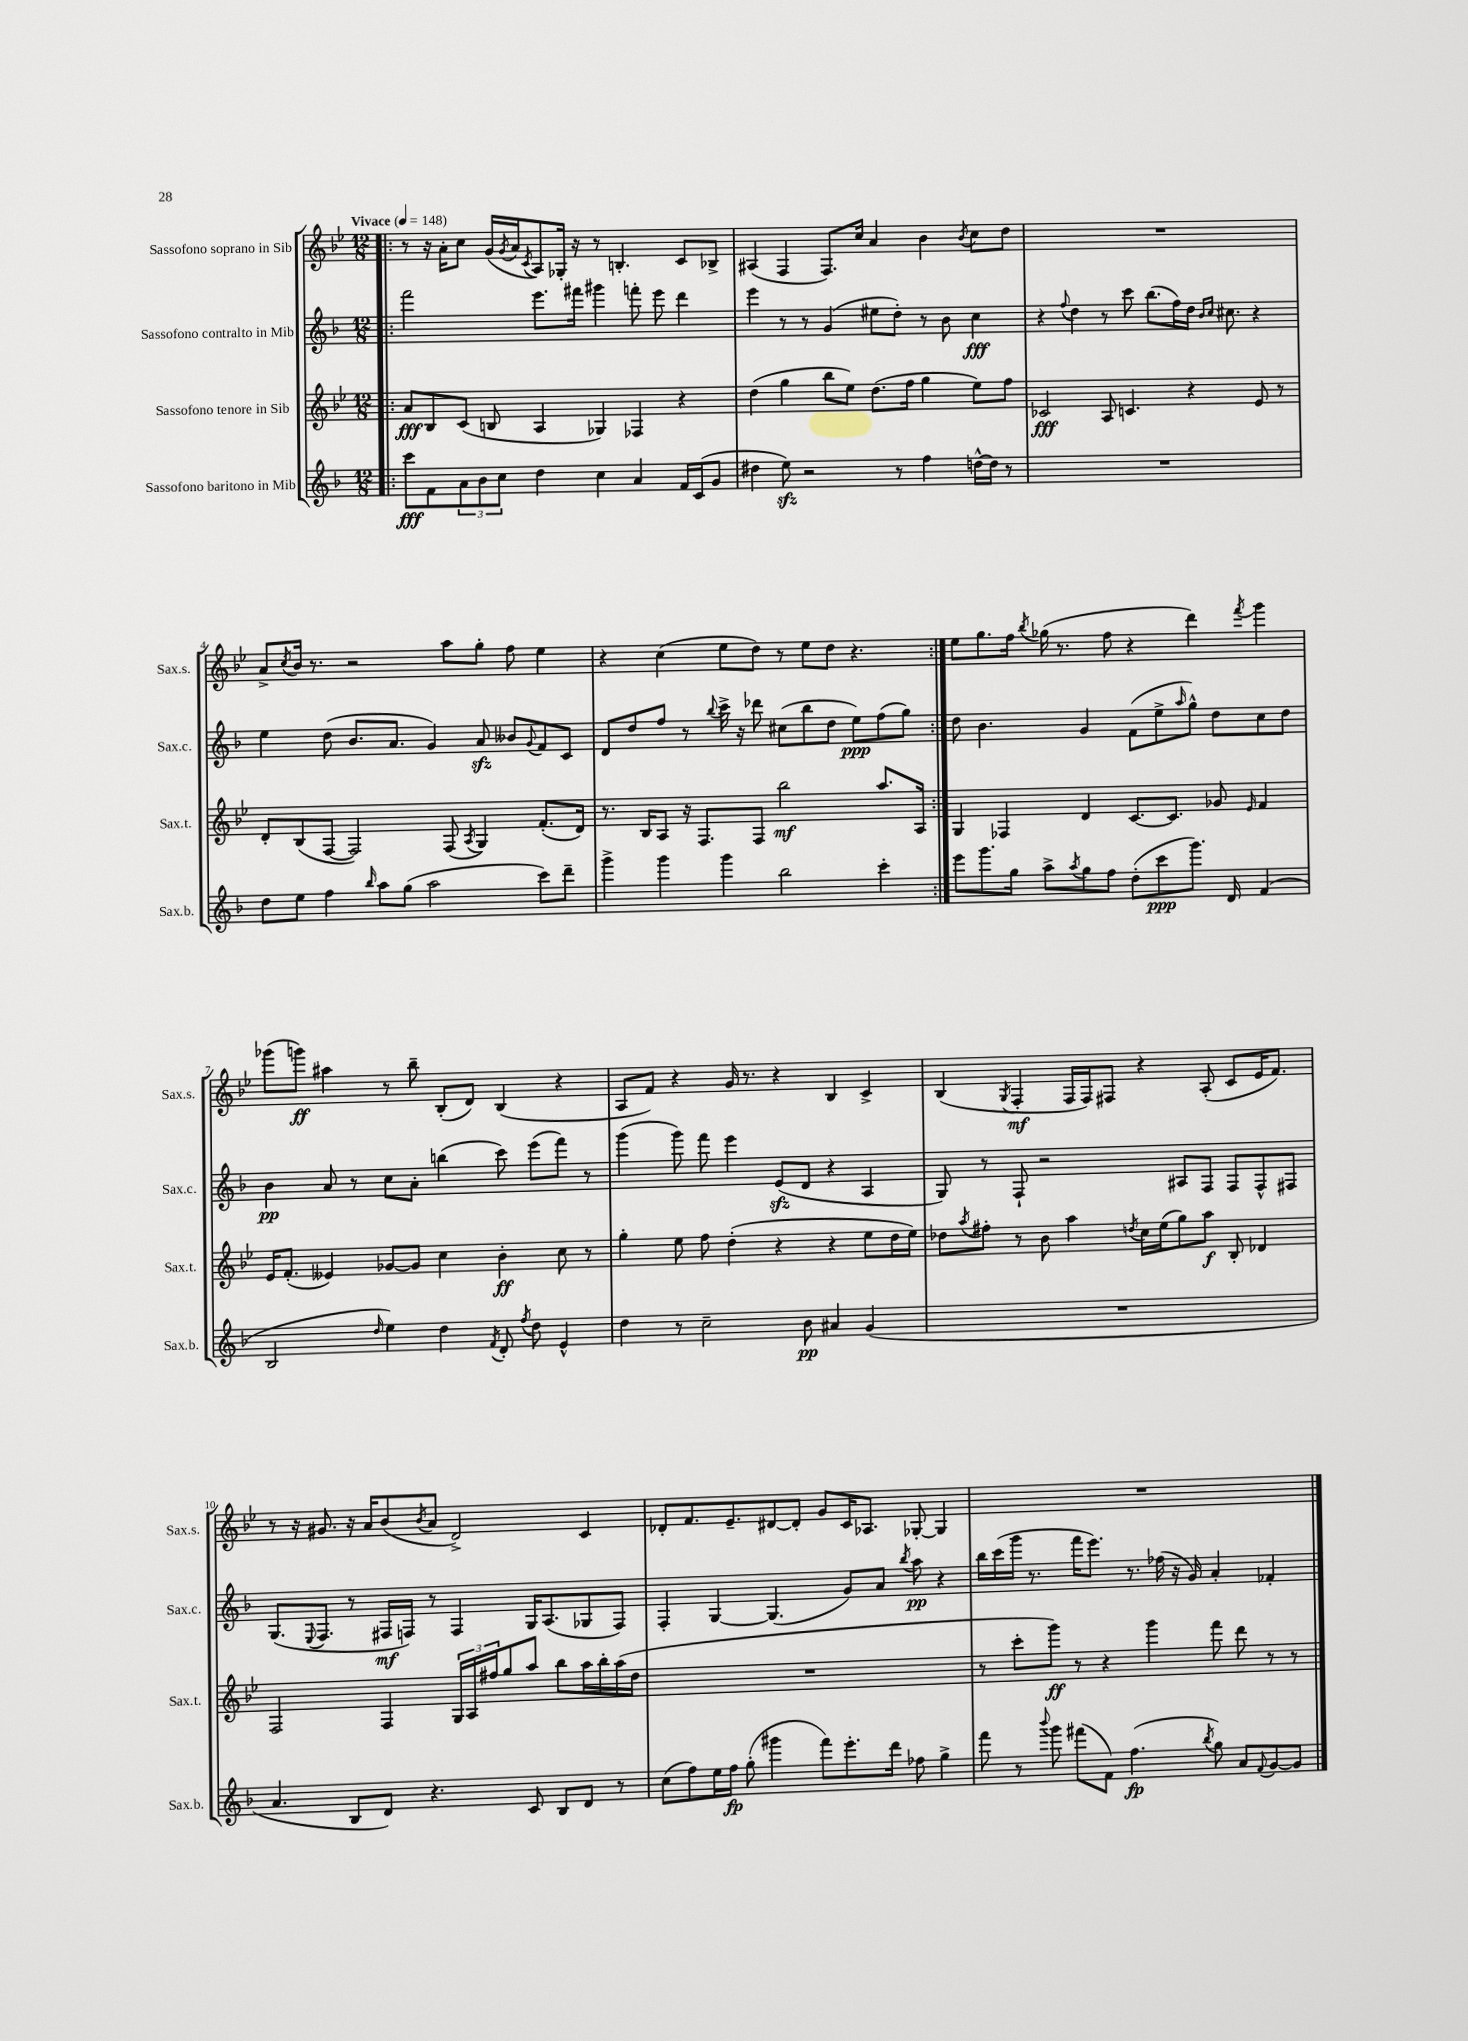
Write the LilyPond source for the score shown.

<<
\new StaffGroup <<
\new Staff = "s0" \with { instrumentName = "Sassofono soprano in Sib" shortInstrumentName = "Sax.s." } {
    \clef treble \key bes \major \numericTimeSignature \time 12/8 \tempo "Vivace" 4 = 148
    \repeat volta 2 { \bar ".|:" r8 r16 a'16-. c''8 g'16( \acciaccatura { g'8 } a'16 \acciaccatura { c'8 } a8) ges16-. r16 r8 b4.-. c'8 bes8-> |
    ais4( f4 f8.) c''16 a'4 bes'4 \acciaccatura { bes'8 } c''8 d''8 |
    R1. |
    a'8-> \acciaccatura { c''8 } bes'16 r8. r2 a''8 g''8-. f''8 ees''4 |
    r4 c''4( ees''8 d''8) r8 ees''8 d''8 r4. | }
    ees''8 g''8. f''16 \acciaccatura { bes''8 } ges''16( r8. f''8 r4 d'''4) \acciaccatura { f'''8 } g'''4 |
    ges'''8( g'''8\ff) ais''4 r8 bes''8-- bes8-.( d'8) bes4( r4 |
    a8 f'8) r4 g'16 r8. r4 bes4 c'4-> |
    bes4( \acciaccatura { g8 } f4-.\mf f16 f16) fis8 r4 a8-.( c'8 ees'16 f'8.) |
    r8 r16 gis'8. r16 a'16 bes'8( \acciaccatura { bes'8 } a'8 d'2->) c'4 |
    des'8-. f'8. ees'8.-- dis'8~ dis'8-. g'8 c'16 aes8. ges8~-. ges4 |
    R1. \bar "|." |
}
\new Staff = "s1" \with { instrumentName = "Sassofono contralto in Mib" shortInstrumentName = "Sax.c." } {
    \clef treble \key f \major \numericTimeSignature \time 12/8
    \repeat volta 2 { \bar ".|:" f'''2 e'''8. fis'''16 gis'''4 f'''8-. e'''8 d'''4 |
    e'''4 r8 r8 g'4( eis''8 d''8-.) r8 bes'8 c''4\fff |
    r4 \appoggiatura { f''8 } d''4 r8 c'''8 bes''8.( f''16) d''16 \grace { bes'16 c''16 } cis''8. r4 |
    e''4 d''8( bes'8. a'8. g'4) a'8\sfz beses'8 \appoggiatura { g'8 } f'8 c'8 |
    d'8 d''8 f''8 r8 \appoggiatura { bes''8 } c'''16-> r16 des'''8 cis''8( bes''8 d''8 e''8\ppp) f''8( g''8) | }
    d''8 bes'4. g'4 f'8( e''8-> \grace { a''16 } g''8-^) d''8 c''8 d''8 |
    bes'4\pp a'8 r8 c''8 a'8-. b''4( c'''8) e'''8( f'''8) r8 |
    g'''4( g'''8) f'''8 e'''4 e'8\sfz( d'8 r4 a4 |
    g8) r8 f8-! r2 ais8 f8 f8 f8-^ fis8 |
    g8.( \appoggiatura { e8 } f8. r8 fis16\mf f16) r8 f4 g16 a8.( ges8 f8) |
    f4-. g4~ g4.( g'8) a'8 \acciaccatura { bes''8 } a''8\pp r4 |
    bes''16 c'''16( g'''16 r8. f'''16 e'''8.) r8. fes''16( r16 g'16) a'4-. fes'4-. \bar "|." |
}
\new Staff = "s2" \with { instrumentName = "Sassofono tenore in Sib" shortInstrumentName = "Sax.t." } {
    \clef treble \key bes \major \numericTimeSignature \time 12/8
    \repeat volta 2 { \bar ".|:" a'8\fff bes8 c'8( b8 a4 ges4) fes4 r4 |
    d''4( g''4 bes''8 ees''8) d''8.( f''16 g''4 ees''8) f''8 |
    ces'2\fff a8 c'4. r4 ees'8 r8 |
    d'8-. bes8( f8~ f2) f8( \acciaccatura { a8 } g4) f'8.-.( d'16) |
    r8. bes16 a8 r16 f8. f8 bes''2\mf a''8. a16 | }
    g4 fes4 d'4 c'8.~ c'8. ges'8 \grace { ees'16 } f'4 |
    ees'16 f'8.-.( eeses'4) ges'8~ ges'8 c''4 bes'4-.\ff c''8 r8 |
    g''4-. ees''8 f''8 d''4-.( r4 r4 ees''8 d''16 ees''16) |
    des''8 \acciaccatura { a''8 } fis''8-. r8 bes'8 a''4 \acciaccatura { d''8 } c''16 ees''16( g''8) a''8\f bes8-. des'4 |
    f2 f4 \tuplet 3/2 { g16 a16 fis''16 } g''8 a''8 bes''8 a''16 bes''16-. a''16( d''16 |
    R1. |
    r8 c'''8-. g'''8\ff) r8 r4 g'''4 f'''8 d'''8 r8 r8 \bar "|." |
}
\new Staff = "s3" \with { instrumentName = "Sassofono baritono in Mib" shortInstrumentName = "Sax.b." } {
    \clef treble \key f \major \numericTimeSignature \time 12/8
    \repeat volta 2 { \bar ".|:" c'''8\fff f'8 \tuplet 3/2 { a'8 bes'8 c''8 } d''4 c''4 a'4 f'16 c'16( g'8 |
    dis''4 e''8\sfz) r2 r8 f''4 d''16~-^ d''16 r8 |
    R1. |
    d''8 e''8 f''4 \grace { bes''16 } a''8 g''8( a''2 c'''8) d'''8-- |
    g'''4-> g'''4 g'''4 bes''2 c'''4-. | }
    e'''8 g'''8. g''16 a''8-> \acciaccatura { a''8 } g''8 f''8 d''8-.( c'''8\ppp g'''8.) d'16 f'4( |
    bes2 \grace { d''16 } e''4) d''4 \acciaccatura { f'8 } d'8-. \acciaccatura { f''8 } d''8 e'4-^ |
    d''4 r8 c''2-- bes'8\pp ais'4 g'4( |
    R1. |
    a'4. bes8 d'8) r4. c'8 bes8 d'8 r8 |
    c''8( f''8) e''16 f''16\fp g''8-.( gis'''4 f'''8) e'''8.-. d'''16 fes''8 g''4-> |
    f'''8 r8 \appoggiatura { bes'''8 } g'''8 fis'''8( f'8) f''4.\fp( \acciaccatura { bes''8 } g''8) a'8 \appoggiatura { f'8 } g'8~ g'8 \bar "|." |
}
>>
>>
